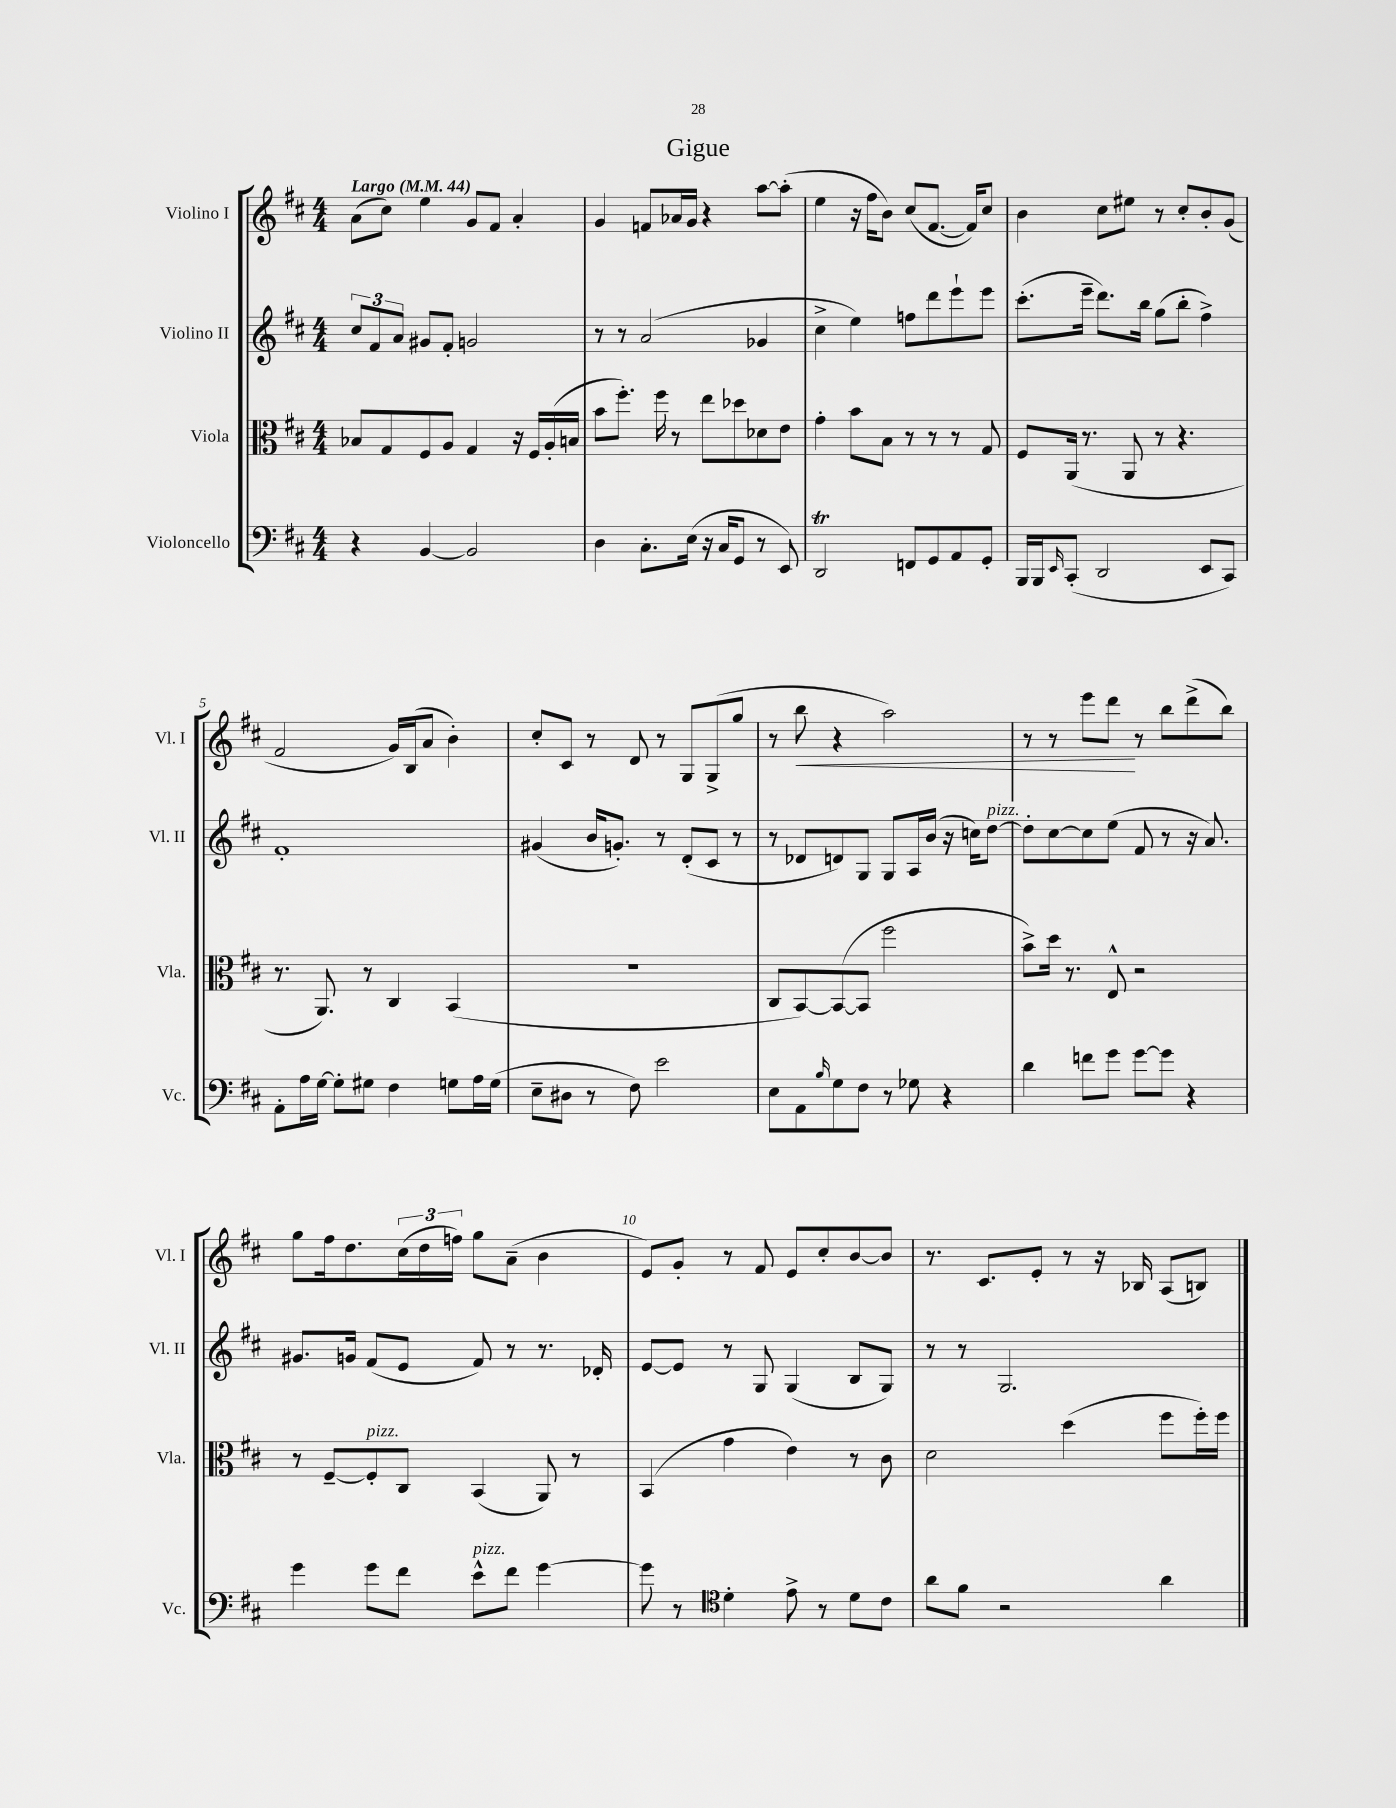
\header { title = "Gigue" }
<<
\new StaffGroup <<
\new Staff = "s0" \with { instrumentName = "Violino I" shortInstrumentName = "Vl. I" } {
    \clef treble \key d \major \numericTimeSignature \time 4/4 \tempo "Largo" 4 = 44
    a'8( cis''8) e''4 g'8 fis'8 a'4-. |
    g'4 f'8 aes'16 g'16 r4 a''8~ a''8-.( |
    e''4 r16 fis''16 b'8) cis''8( fis'8.~ fis'16) cis''8 |
    b'4 cis''8 eis''8 r8 cis''8-. b'8-. g'8( |
    fis'2 g'16) b16( a'8 b'4-.) |
    cis''8-. cis'8 r8 d'8 r8 g8 g8->( g''8 |
    r8 b''8\< r4 a''2) |
    r8 r8 e'''8 d'''8\! r8 b''8 d'''8->( b''8) |
    g''8 fis''16 d''8. \tuplet 3/2 { cis''16( d''16 f''16) } g''8 a'8--( b'4 |
    e'8) g'8-. r8 fis'8 e'8 cis''8-. b'8~ b'8 |
    r8. cis'8. e'8-. r8 r16 bes16 a8( b8) \bar "|." |
}
\new Staff = "s1" \with { instrumentName = "Violino II" shortInstrumentName = "Vl. II" } {
    \clef treble \key d \major \numericTimeSignature \time 4/4
    \tuplet 3/2 { cis''8 fis'8 a'8 } gis'8 fis'8-. g'2 |
    r8 r8 a'2( ges'4 |
    cis''4-> e''4) f''8 d'''8 e'''8-! e'''8 |
    cis'''8.-.( e'''16-- d'''8.) b''16 g''8( b''8-. fis''4->) |
    fis'1-. |
    gis'4( b'16 g'8.-.) r8 d'8-.( cis'8 r8 |
    r8 des'8 d'8) g8 g8 a16 b'16( r16 c''16) d''8~^\markup { \italic "pizz." } |
    d''8-. cis''8~ cis''8 e''8( fis'8 r8 r16 a'8.) |
    gis'8. g'16 fis'8( e'8 fis'8) r8 r8. des'16-. |
    e'8~ e'8 r8 g8 g4( b8 g8) |
    r8 r8 g2. \bar "|." |
}
\new Staff = "s2" \with { instrumentName = "Viola" shortInstrumentName = "Vla." } {
    \clef alto \key d \major \numericTimeSignature \time 4/4
    bes8 g8 fis8 a8 g4 r16 fis16 a16-.( b16 |
    b'8 fis''8.-.) fis''16 r8 e''8 des''8 des'8 e'8 |
    g'4-. b'8 b8 r8 r8 r8 g8 |
    fis8 a,16( r8. a,8 r8 r4. |
    r8. a,8.) r8 cis4 b,4( |
    R1 |
    cis8 b,8~) b,8~( b,8 fis''2 |
    b'8->) d''16 r8. e8-^ r2 |
    r8 fis8~-- fis8-.^\markup { \italic "pizz." } cis8 b,4( a,8) r8 |
    b,4( g'4 e'4) r8 cis'8 |
    d'2 d''4( fis''8 fis''16-.) fis''16 \bar "|." |
}
\new Staff = "s3" \with { instrumentName = "Violoncello" shortInstrumentName = "Vc." } {
    \clef bass \key d \major \numericTimeSignature \time 4/4
    r4 b,4~ b,2 |
    d4 cis8.-. e16( r16 cis16 g,8 r8 e,8) |
    d,2\trill f,8 g,8 a,8 g,8-. |
    b,,16 b,,16 \grace { e,16 } cis,8-.( d,2 e,8 cis,8) |
    a,8-. a16 g16~ g8-. gis8 fis4 g8 a16 g16( |
    e8-- dis8 r8 fis8) e'2 |
    e8 a,8 \grace { b16 } g8 fis8 r8 ges8 r4 |
    d'4 f'8 g'8 g'8~ g'8 r4 |
    g'4 g'8 fis'8 e'8-^^\markup { \italic "pizz." } fis'8 g'4~ |
    g'8 r8 \clef tenor d'4-. e'8-> r8 d'8 cis'8 |
    a'8 fis'8 r2 a'4 \bar "|." |
}
>>
>>
\layout { \context { \Score \override BarNumber.break-visibility = ##(#f #t #t) barNumberVisibility = #(every-nth-bar-number-visible 5) } }
